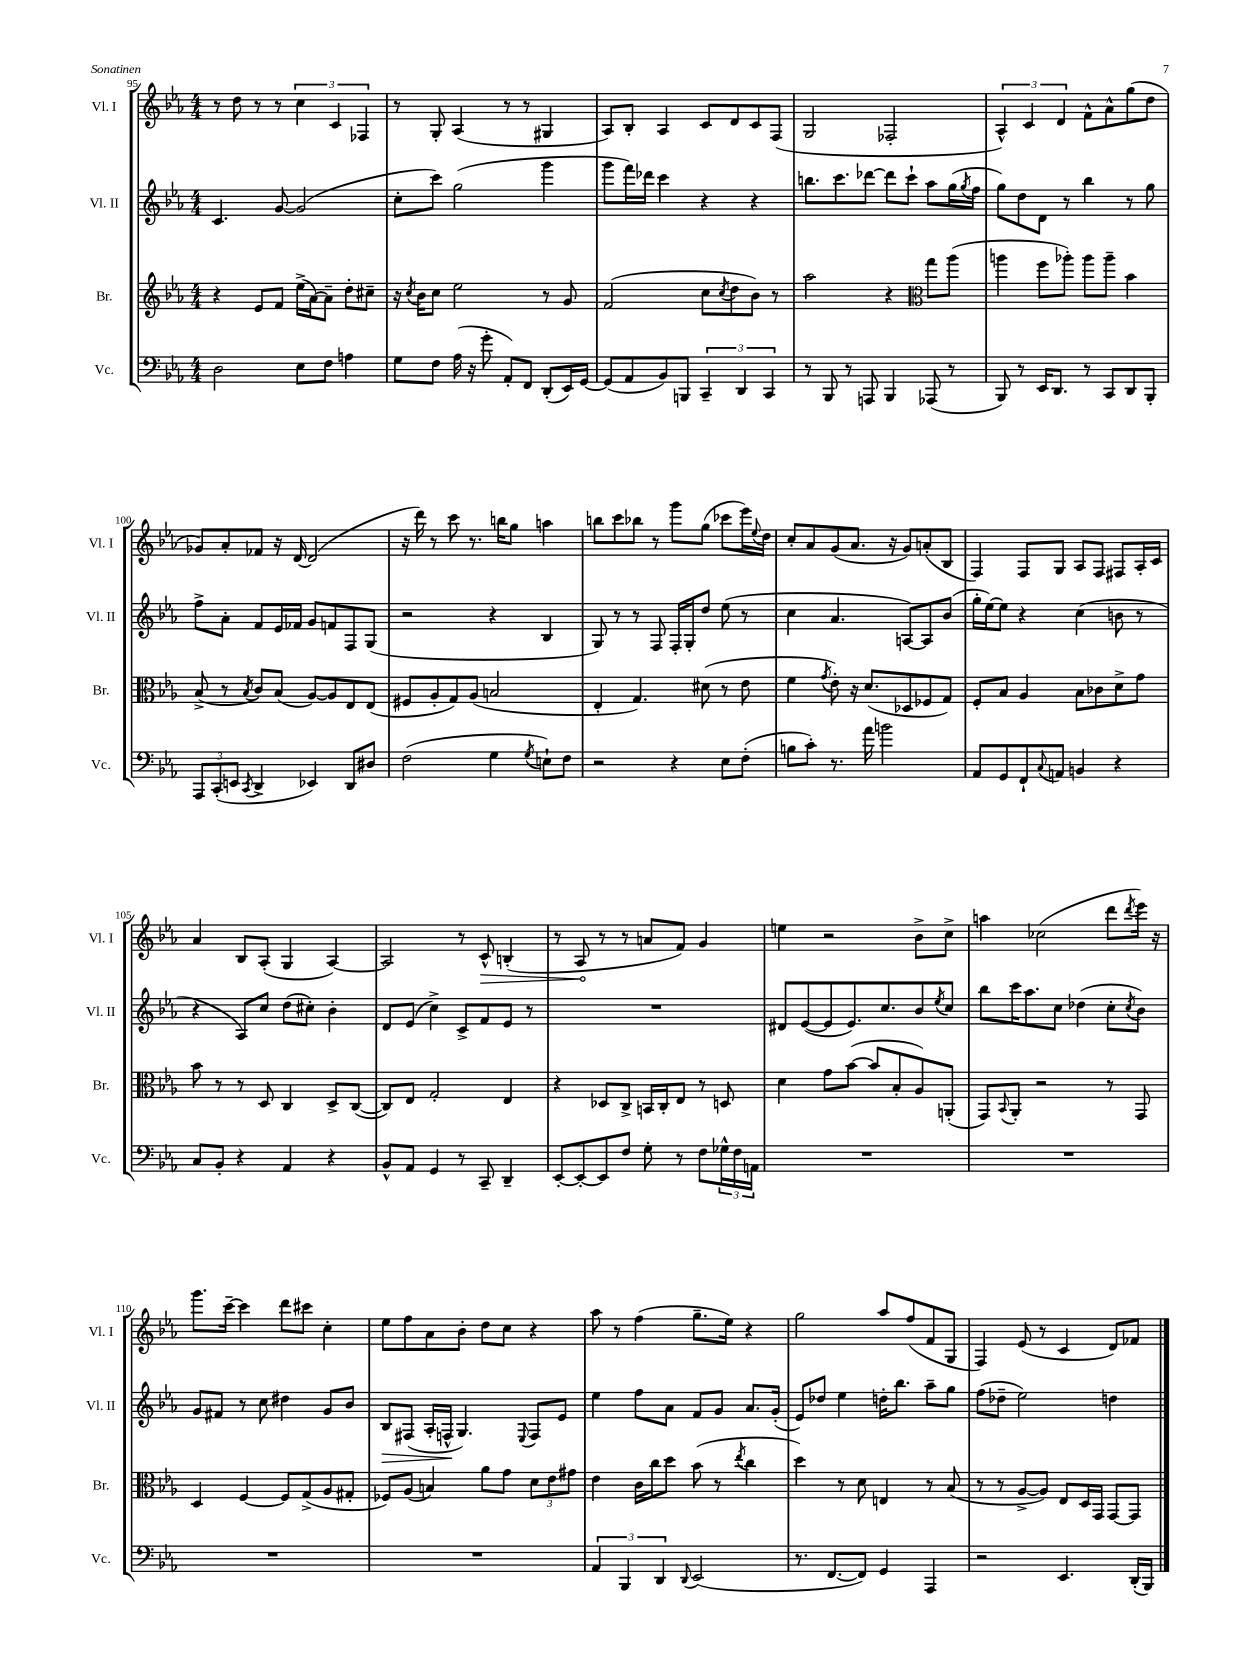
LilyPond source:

<<
\new StaffGroup <<
\new Staff = "s0" \with { instrumentName = "Vl. I" shortInstrumentName = "Vl. I" } {
    \clef treble \key ees \major \numericTimeSignature \time 4/4
    r8 d''8 r8 r8 \tuplet 3/2 { c''4 c'4 fes4 } |
    r8 g8-. aes4( r8 r8 gis4 |
    aes8) bes8-. aes4 c'8 d'8 c'8 f8( |
    g2 fes2-. |
    \tuplet 3/2 { aes4-^) c'4 d'4 } f'8-^ aes'8-^ g''8( d''8 |
    ges'8) aes'8-. fes'8 r16 d'16~ d'2( |
    r16 d'''16) r8 c'''8 r8. b''16 g''8 a''4 |
    b''8 c'''8 bes''8 r8 g'''8 g''8( ces'''8 ees'''16) \appoggiatura { ees''8 } d''16 |
    c''8-. aes'8 g'8( aes'8. r16 g'8) a'8-.( bes8 |
    f4) f8 g8 aes8 f8 fis8 aes16-. c'16 |
    aes'4 bes8 aes8-.( g4 aes4~) |
    aes2 r8 \once \override Hairpin.circled-tip = ##t c'8-^\> b4-.( |
    r8 aes8\! r8 r8 a'8 f'8) g'4 |
    e''4 r2 bes'8-> c''8-> |
    a''4 ces''2( d'''8 \acciaccatura { d'''8 } ees'''16) r16 |
    g'''8. c'''16~-- c'''4 d'''8 cis'''8 c''4-. |
    ees''8 f''8 aes'8 bes'8-. d''8 c''8 r4 |
    aes''8 r8 f''4( g''8.-- ees''16) r4 |
    g''2 aes''8 f''8( f'8 g8 |
    f4) ees'8( r8 c'4 d'8) fes'8 \bar "|." |
}
\new Staff = "s1" \with { instrumentName = "Vl. II" shortInstrumentName = "Vl. II" } {
    \clef treble \key ees \major \numericTimeSignature \time 4/4
    c'4. g'8~ g'2( |
    c''8-. c'''8) g''2( g'''4 |
    g'''8 f'''16) des'''16 c'''4 r4 r4 |
    b''8. c'''8. des'''8~ des'''8 c'''8-! aes''8 g''16( \acciaccatura { g''8 } f''16 |
    g''8) d''8 d'8 r8 bes''4 r8 g''8 |
    f''8-> aes'8-. f'8 ees'16 fes'16 g'8 f'8 f8 g8( |
    r2 r4 bes4 |
    g8) r8 r8 f8 f16-. g16-. d''8 ees''8( r8 |
    c''4 aes'4. a8~) a8 bes'8( |
    g''16-. ees''16~) ees''8 r4 c''4( b'8 r8 |
    r4 aes8) c''8 d''8( cis''8-.) bes'4-. |
    d'8 ees'8( c''4->) c'8-> f'8 ees'8 r8 |
    R1 |
    dis'8 ees'8~( ees'8 ees'8.) c''8. bes'8 \acciaccatura { ees''8 } c''8 |
    bes''8 c'''16 aes''8. c''8 des''4( c''8-. \acciaccatura { c''8 } bes'8) |
    g'8 fis'8 r8 c''8 dis''4 g'8 bes'8 |
    bes8\> fis8( aes16-. f16-^\! g4.) \appoggiatura { ees8 } f8 ees'8 |
    ees''4 f''8 aes'8 f'8 g'8 aes'8. g'16-.( |
    ees'8) des''8 ees''4 d''16-. bes''8. aes''8-- g''8 |
    f''8( des''8-- ees''2) d''4 \bar "|." |
}
\new Staff = "s2" \with { instrumentName = "Br." shortInstrumentName = "Br." } {
    \clef treble \key ees \major \numericTimeSignature \time 4/4
    r4 ees'8 f'8 ees''16->( aes'16~) aes'8-- d''8-. cis''8-- |
    r16 \acciaccatura { c''8 } bes'16 c''8 ees''2 r8 g'8 |
    f'2( c''8 \acciaccatura { c''8 } d''8 bes'8) r8 |
    aes''2 r4 \clef alto g''8 aes''8( |
    a''4 f''8 aes''8-.) aes''8 aes''8-- bes'4 |
    bes8->( r8 \acciaccatura { bes8 } c'8) bes8( aes8~) aes8 ees8 ees8( |
    fis8 aes8-. g8) aes8( b2 |
    ees4-. g4.) dis'8( r8 ees'8 |
    f'4 \acciaccatura { g'8 } ees'8-.) r16 d'8.( des8 fes8 g8) |
    f8-. bes8 aes4 bes8 ces'8 d'8-> g'8 |
    bes'8 r8 r8 d8 c4 d8-> c8~( |
    c8) ees8 g2-. ees4 |
    r4 des8 c8-> b,16 c16-. ees8 r8 d8 |
    d'4 g'8 bes'8~( bes'8 bes8-. aes8) a,8-.( |
    g,8) \appoggiatura { bes,8 } aes,8-. r2 r8 g,8 |
    d4 f4~ f8 g8->( aes8 gis8-. |
    fes8) aes8( b4) aes'8 g'8 \tuplet 3/2 { d'8 ees'8 gis'8 } |
    ees'4 c'16 c''16 d''8 bes'8( r8 \acciaccatura { ees''8 } c''4 |
    d''4) r8 d'8 e4 r8 bes8( |
    r8 r8 aes8~-> aes8) ees8 d16 g,16 g,8~ g,8 \bar "|." |
}
\new Staff = "s3" \with { instrumentName = "Vc." shortInstrumentName = "Vc." } {
    \clef bass \key ees \major \numericTimeSignature \time 4/4
    d2 ees8 f8 a4 |
    g8 f8 aes16( r16 g'8-. aes,8-.) f,8 d,8-.( ees,16) g,16~ |
    g,8( aes,8 bes,8) b,,8 \tuplet 3/2 { c,4-- d,4 c,4 } |
    r8 bes,,8 r8 a,,8 bes,,4 aes,,8( r8 |
    bes,,8) r8 ees,16 d,8. r8 c,8 d,8 bes,,8-. |
    \tuplet 3/2 { aes,,8 c,8-.( e,8 } \acciaccatura { c,8 } d,4-> ees,4) d,8 dis8 |
    f2( g4 \acciaccatura { g8 } e8-!) f8 |
    r2 r4 ees8 f8-.( |
    b8 c'8-.) r8. aes'16 b'2 |
    aes,8 g,8 f,8-! \appoggiatura { c8 } a,8 b,4 r4 |
    c8 bes,8-. r4 aes,4 r4 |
    bes,8-^ aes,8 g,4 r8 c,8-- d,4-- |
    ees,8~-. ees,8~-. ees,8 f8 g8-. r8 f8 \tuplet 3/2 { ges16-^ f16 a,16 } |
    R1 |
    R1 |
    R1 |
    R1 |
    \tuplet 3/2 { aes,4 bes,,4 d,4 } \appoggiatura { d,8 } ees,2( |
    r8. f,8.~ f,8) g,4 aes,,4 |
    r2 ees,4. d,16-.( bes,,16) \bar "|." |
}
>>
>>
\layout { \context { \Score currentBarNumber = #95 } }
